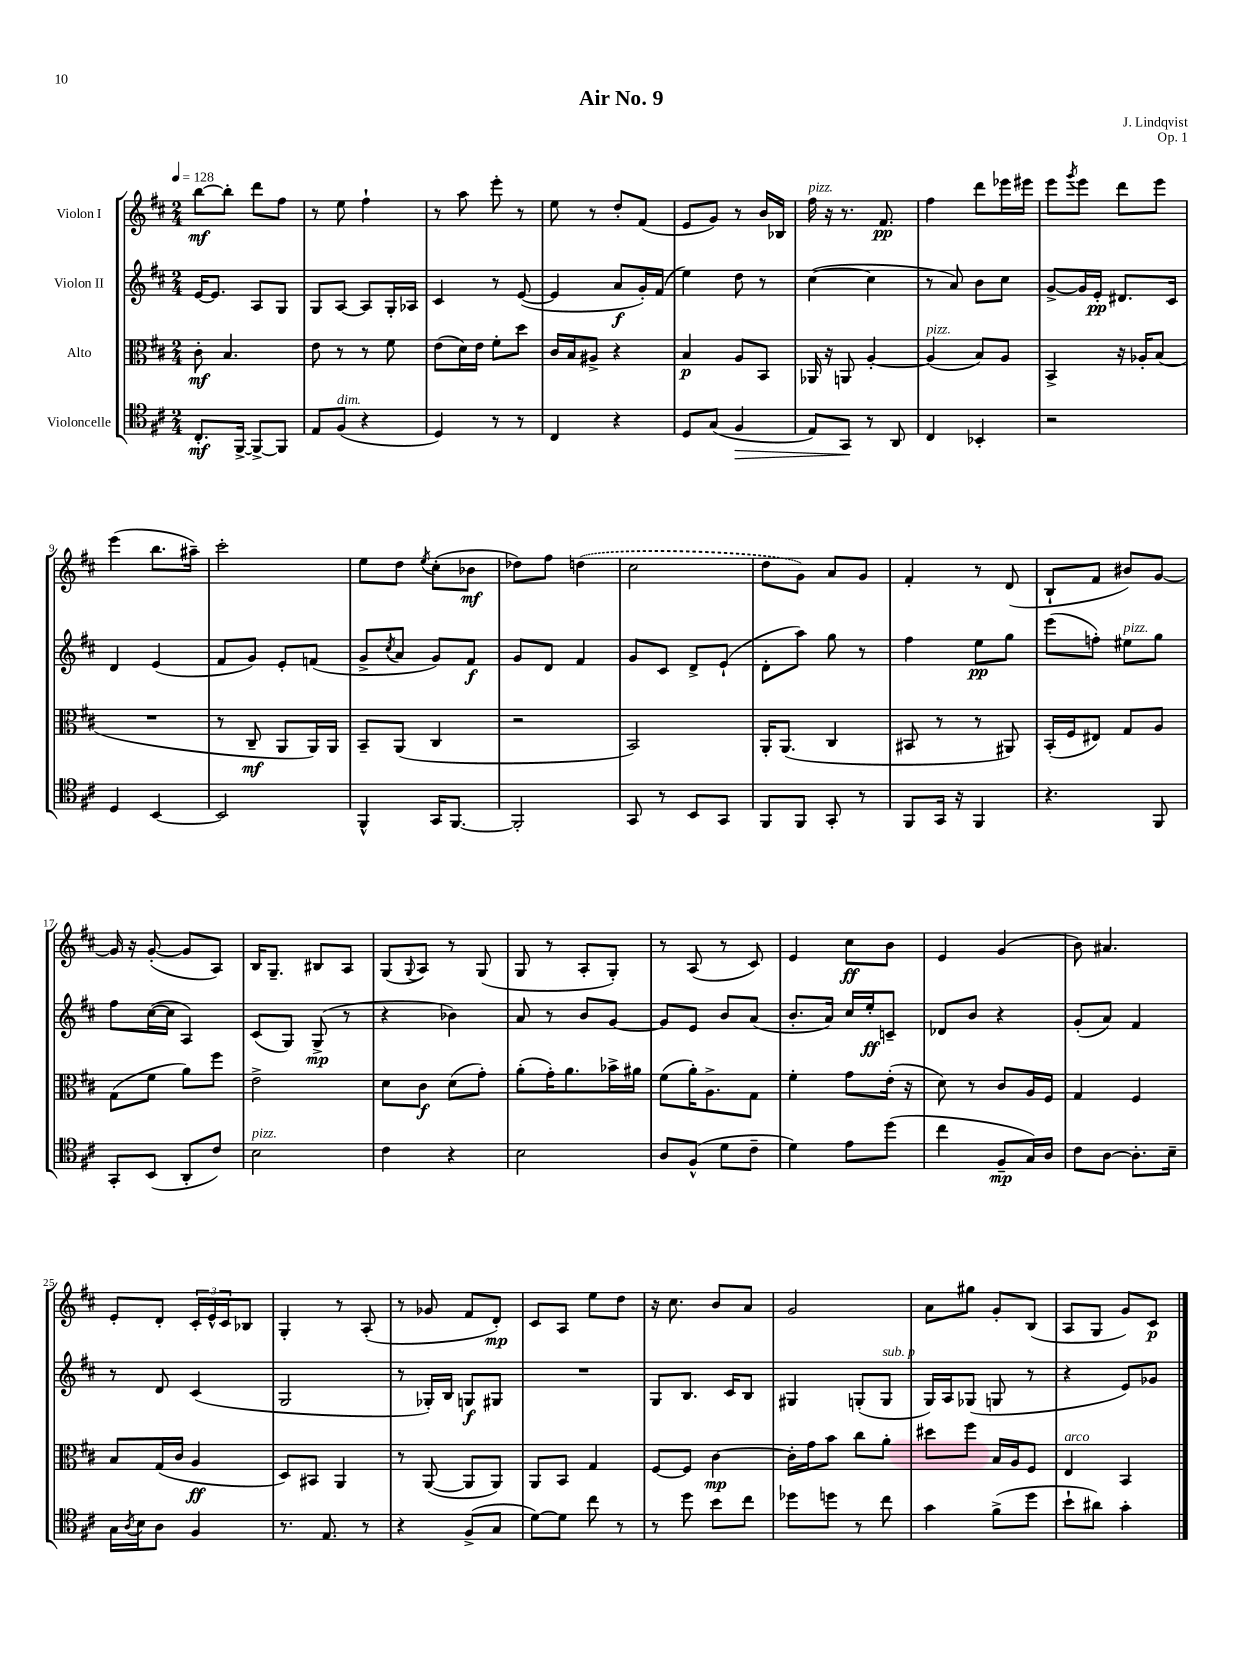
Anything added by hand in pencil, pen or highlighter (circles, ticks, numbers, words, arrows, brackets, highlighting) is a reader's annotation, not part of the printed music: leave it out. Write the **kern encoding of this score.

**kern	**kern	**kern	**kern
*staff4	*staff3	*staff2	*staff1
*clefC4	*clefC3	*clefG2	*clefG2
*k[f#c#]	*k[f#c#]	*k[f#c#]	*k[f#c#]
*M2/4	*M2/4	*M2/4	*M2/4
*MM128	*MM128	*MM128	*MM128
8.C#'	8c#'	[16e	[8bb
.	.	8.e]	.
.	4.B	.	8bb']
[16FF#^	.	.	.
8FF#^_	.	8A	8ddd
8FF#]	.	8G	8ff#
=	=	=	=
8E	8e	8G	8r
(8F#	8r	[8A	8ee
4r	8r	8A]	4ff#`
.	8f#	16G'	.
.	.	16A-	.
=	=	=	=
4D)	(8e	4c#	8r
.	16d)	.	8aa
.	16e	.	.
8r	8f#'	8r	8eee'
8r	8dd	([8e	8r
=	=	=	=
4C#	16c#	4e]	8ee
.	16B	.	.
.	8A#^	.	8r
4r	4r	8a	8dd'
.	.	16g')	(8f#
.	.	(16f#	.
=	=	=	=
8D	4B	4ee)	8e
(8G	.	.	8g)
4F#	8A	8dd	8r
.	8BB	8r	16b
.	.	.	16B-
=	=	=	=
8E)	16AA-	([4cc#	16ff#
.	16r	.	16r
8GG	8AA	.	8.r
8r	[4A'	4cc#]	.
.	.	.	8.f#
8AA	.	.	.
=	=	=	=
4C#	(4A]	8r	4ff#
.	.	8a)	.
4BB-'	8B)	8b	8ddd
.	8A	8cc#	16eee-
.	.	.	16eee#
=	=	=	=
2r	4BB^	[8g^	8eee
.	.	.	8qggg
.	.	16g]	8eee
.	.	16e'	.
.	16r	8.d#	8ddd
.	16A-'	.	.
.	(8B	.	8eee
.	.	16c#	.
=	=	=	=
4D	2r	4d	(4eee
[4BB	.	(4e	8.bb
.	.	.	16aa#~)
=	=	=	=
2BB]	8r	8f#	2ccc#'
.	8C#~	8g)	.
.	8AA	8e'	.
.	16AA)	(8f	.
.	16AA	.	.
=	=	=	=
4FF#^^	8BB~	8g^	8ee
.	.	8qcc#	.
.	(8AA	8a	8dd
.	.	.	8qee
16GG	4C#	8g)	(8cc#'
[8.FF#	.	.	.
.	.	8f#	8b-
=	=	=	=
2FF#']	2r	8g	8dd-)
.	.	8d	8ff#
.	.	4f#	(4dd
=	=	=	=
8GG	2BB)	8g	2cc#
8r	.	8c#	.
8BB	.	8d^	.
8GG	.	(8e`	.
=	=	=	=
8FF#	16AA'	8d'	8dd
.	(8.AA	.	.
8FF#	.	8aa)	8g)
8GG'	4C#	8gg	8a
8r	.	8r	8g
=	=	=	=
8FF#	8BB#	4ff#	4f#'
16GG	8r	.	.
16r	.	.	.
4FF#	8r	8ee	8r
.	8AA#)	8gg	(8d
=	=	=	=
4.r	(16BB'	(8eee	8B`
.	16F#	.	.
.	8E#)	8ff')	8f#
.	8G	8ee#	8b#)
8FF#	8A	8gg	[8g
=	=	=	=
8GG'	(8G	8ff#	16g]
.	.	.	16r
(8BB	8f#	([16cc#	([8g'
.	.	16cc#]	.
8AA'	8a)	4A)	8g]
8c#)	8ff#	.	8A)
=	=	=	=
2B	2e^	(8c#	16B
.	.	.	8.G~
.	.	8G)	.
.	.	(8G^	8B#
.	.	8r	8A
=	=	=	=
4c#	8d	4r	(8G
.	.	.	8qqG
.	8c#	.	8A)
4r	(8d	4b-)	8r
.	8g')	.	(8G
=	=	=	=
2B	(8a'	8a	8G
.	16g')	8r	8r
.	8.a	.	.
.	.	8b	8A'
.	16b-^	[8g	8G')
.	16a#	.	.
=	=	=	=
8A	(8f#	8g]	8r
(8F#^^	16a')	8e	(8A
.	8.A^	.	.
8d	.	8b	8r
8c#~	8G	(8a	8c#)
=	=	=	=
4d)	4f#'	8.b'	4e
.	.	16a)	.
8e	8g	16cc#	8cc#
.	.	16ee'	.
(8dd	(16e'	8c~	8b
.	16r	.	.
=	=	=	=
4cc#	8d)	8d-	4e
.	8r	8b	.
8F#~	8c#	4r	(4g
16G)	16A	.	.
16A	16F#	.	.
=	=	=	=
8c#	4G	(8g'	8b)
[8A	.	8a)	4.a#
8.A']	4F#	4f#	.
16B~	.	.	.
=	=	=	=
16G	8B	8r	8e'
8qA	.	.	.
16B	.	.	.
8A	(16G	8d	8d'
.	16c#	.	.
4F#	4A	(4c#	24c#'
.	.	.	24e^^
.	.	.	24c#
.	.	.	8B-
=	=	=	=
8.r	8D)	2G	4G'
.	8BB#	.	.
8.E	.	.	.
.	4AA	.	8r
8r	.	.	(8A'
=	=	=	=
4r	8r	8r	8r
.	([8AA	16G-')	8g-
.	.	16B	.
(8F#^	8AA]	8G	8f#
8G	8AA)	8G#	8d')
=	=	=	=
[8d)	8AA	2r	8c#
8d]	8BB	.	8A
8cc#	4G	.	8ee
8r	.	.	8dd
=	=	=	=
8r	[8F#	8G	16r
.	.	.	8.cc#
8dd	8F#]	8.B	.
8b	[4c#	.	8b
.	.	16c#	.
8cc#	.	8B	8a
=	=	=	=
8dd-	16c#']	4G#	2g
.	16g	.	.
8dd	8b	.	.
8r	8cc#	(8G'	.
8cc#	8a'	8G	.
=	=	=	=
4g	8dd#	16G)	8a
.	.	16A	.
.	8ff#	(8G-	8gg#
(8f#^	16B	8G	8g'
.	16A	.	.
8dd	8F#	8r	(8B
=	=	=	=
8b`	4E	4r	8A
8a#)	.	.	8G
4g'	4BB	8e)	8g)
.	.	8g-	8c#
==	==	==	==
*-	*-	*-	*-
